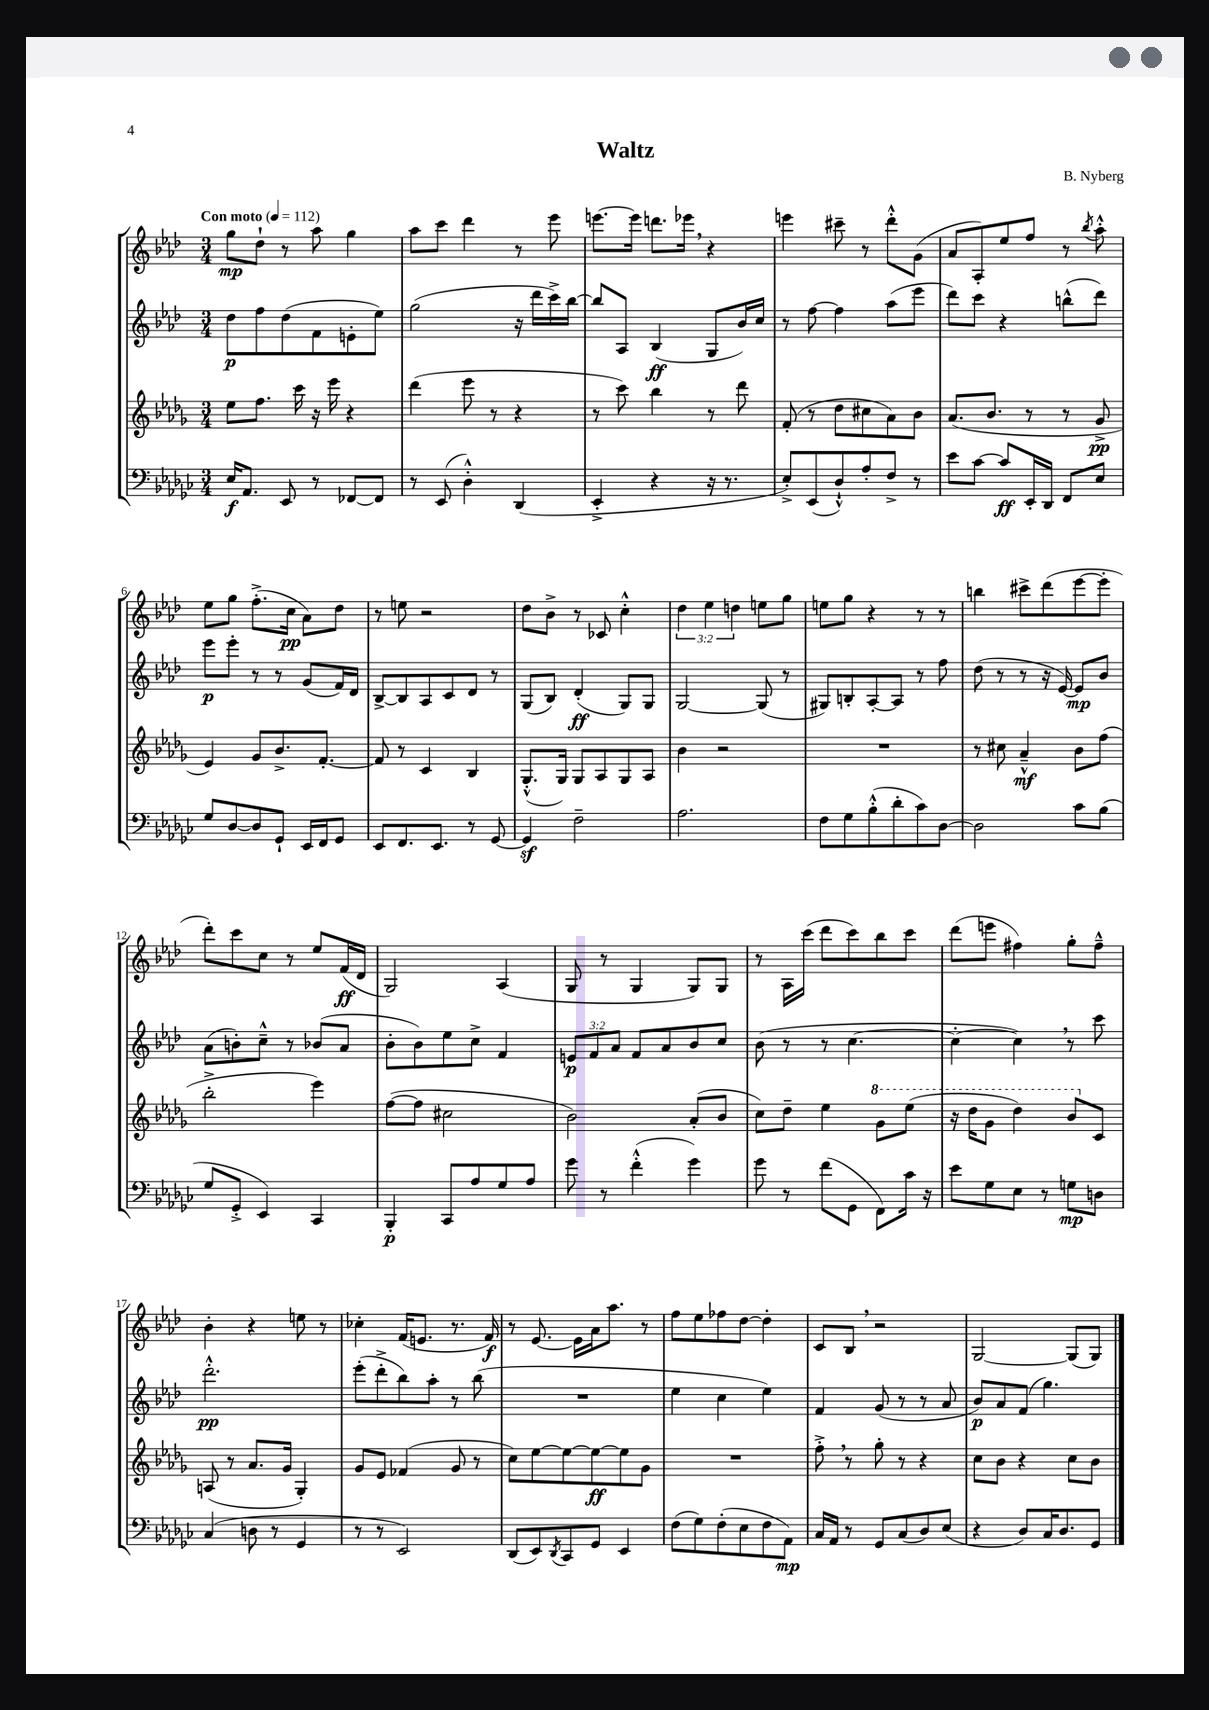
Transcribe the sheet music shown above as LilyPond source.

\header { title = "Waltz" composer = "B. Nyberg" }
<<
\new StaffGroup <<
\new Staff = "s0" {
    \clef treble \key aes \major \numericTimeSignature \time 3/4 \override Staff.TupletNumber.text = #tuplet-number::calc-fraction-text \tempo "Con moto" 4 = 112
    g''8\mp des''8-! r8 aes''8 g''4 |
    aes''8 c'''8 des'''4 r8 ees'''8 |
    e'''8.~ e'''16 d'''8. ees'''16 \breathe r4 |
    e'''4 cis'''8-- r8 des'''8-.-^ g'8( |
    aes'8 aes8-.) ees''8 f''8 r8 \acciaccatura { bes''8 } aes''8-.-^ |
    ees''8 g''8 f''8.-.->( c''16\pp aes'8) des''8 |
    r8 e''8 r2 |
    des''8 bes'8-> r8 ces'8 c''4-.-^ |
    \tuplet 3/2 { des''4 ees''4 d''4 } e''8 g''8 |
    e''8 g''8 r4 r8 r8 |
    b''4 cis'''8-> des'''8( ees'''8~ ees'''8-. |
    des'''8-.) c'''8 c''8 r8 ees''8 f'16\ff( des'16 |
    g2) aes4( |
    g8 r8 g4 g8) g8 |
    r8 aes16 c'''16( des'''8 c'''8) bes''8 c'''8 |
    des'''8( e'''8 fis''4) g''8-. fis''8---^ |
    bes'4-. r4 e''8 r8 |
    ces''4-. f'16( e'8. r8. f'16\f) |
    r8 ees'8.~ ees'16 aes'16 aes''8. r8 |
    f''8 ees''8 fes''8 des''8~ des''4-. |
    c'8 bes8 \breathe r2 |
    g2~ g8( g8) \bar "|." |
}
\new Staff = "s1" {
    \clef treble \key aes \major \numericTimeSignature \time 3/4 \override Staff.TupletNumber.text = #tuplet-number::calc-fraction-text
    des''8\p f''8 des''8( f'8 e'8-. ees''8) |
    g''2( r16 des'''16 c'''16->) bes''16~ |
    bes''8 aes8 bes4\ff( g8 bes'16) c''16 |
    r8 f''8~ f''4 aes''8( ees'''8 |
    des'''8) c'''8 r4 b''8-^( des'''8) |
    ees'''8\p ees'''8-. r8 r8 g'8( f'16) des'16 |
    bes8~-> bes8 aes8 c'8 des'8 r8 |
    g8( bes8) des'4-.\ff( g8) g8 |
    g2~ g8( r8 |
    gis8) b8-. aes8~-. aes8 r8 f''8 |
    des''8( r8 r8 r16 ees'16~) ees'8\mp bes'8 |
    aes'8( b'8-.) c''8---^ r8 bes'8( aes'8 |
    bes'8-. bes'8) ees''8 c''8-> f'4 |
    \tuplet 3/2 { e'8\p f'8 aes'8 } f'8 aes'8 bes'8 c''8 |
    bes'8( r8 r8 c''4.~ |
    c''4~-. c''4) \breathe r8 c'''8 |
    des'''2.-.-^\pp |
    ees'''8-.( des'''8-.-> bes''8) aes''8-. r8 bes''8( |
    R2. |
    ees''4 c''4 ees''4) |
    f'4 g'8( r8 r8 aes'8 |
    bes'8\p) aes'8 f'8( g''4.) \bar "|." |
}
\new Staff = "s2" {
    \clef treble \key des \major \numericTimeSignature \time 3/4
    ees''8 f''8. c'''16 r16 ees'''16 r4 |
    des'''4( ees'''8 r8 r4 |
    r8 c'''8) bes''4 r8 des'''8 |
    f'8-.( r8 des''8 cis''8 aes'8) bes'8 |
    aes'8.( bes'8. r8 r8 ges'8->\pp |
    ees'4) ges'8 bes'8.-> f'8.~-. |
    f'8 r8 c'4 bes4 |
    ges8.-.-^( ges16) ges8 aes8 ges8 aes8 |
    bes'4 r2 |
    R2. |
    r8 cis''8 aes'4---^\mf bes'8 f''8( |
    bes''2-.-> ees'''4) |
    f''8~( f''8 cis''2 |
    bes'2) aes'8-.( bes'8 |
    c''8) des''8-- ees''4 \ottava #1 ges''8 ees'''8( |
    r16 des'''16 ges''8 des'''4) bes''8 \ottava #0 c'8 |
    a8( r8 aes'8. ges'16 ges4-.) |
    ges'8 ees'8 fes'4( ges'8 r8 |
    c''8) ees''8~ ees''8~ ees''8~\ff ees''8 ges'8 |
    R2. |
    f''8-.-> \breathe r8 ges''8-. r8 r4 |
    c''8 bes'8 r4 c''8 bes'8 \bar "|." |
}
\new Staff = "s3" {
    \clef bass \key ges \major \numericTimeSignature \time 3/4
    ees16\f aes,8. ees,8 r8 fes,8~ fes,8 |
    r8 ees,8( des4-.-^) des,4( |
    ees,4-.-> r4 r16 r8. |
    ees8-.->) ees,8( des8-!-^) aes8-. f8-> r8 |
    ees'8 ces'8~ ces'8\ff ees,16-. des,16 f,8 ees8 |
    ges8 des8~ des8 ges,8-! ees,16 f,16 ges,8 |
    ees,8 f,8. ees,8. r8 ges,8~ |
    ges,4\sf f2-- |
    aes2. |
    f8 ges8 bes8-.-^( des'8-. ces'8) des8~ |
    des2 ces'8 bes8( |
    ges8 ges,8-.-> ees,4) ces,4 |
    bes,,4-.\p ces,8 aes8 ges8 aes8 |
    ges'8 r8 f'4-.-^( ges'4) |
    ges'8 r8 f'8( ges,8 f,8) ces'16 r16 |
    ees'8 ges8 ees8 r8 g8\mp d8 |
    ces4( d8 r8 ges,4 |
    r8 r8 ees,2) |
    des,8( ees,8) \acciaccatura { des,8 } ces,8 ges,8 ees,4 |
    f8( ges8) f8-.( ees8 f8 aes,8\mp) |
    ces16 aes,16 r8 ges,8 ces8( des8) ees8( |
    r4 des8) ces16 des8. ges,8 \bar "|." |
}
>>
>>
